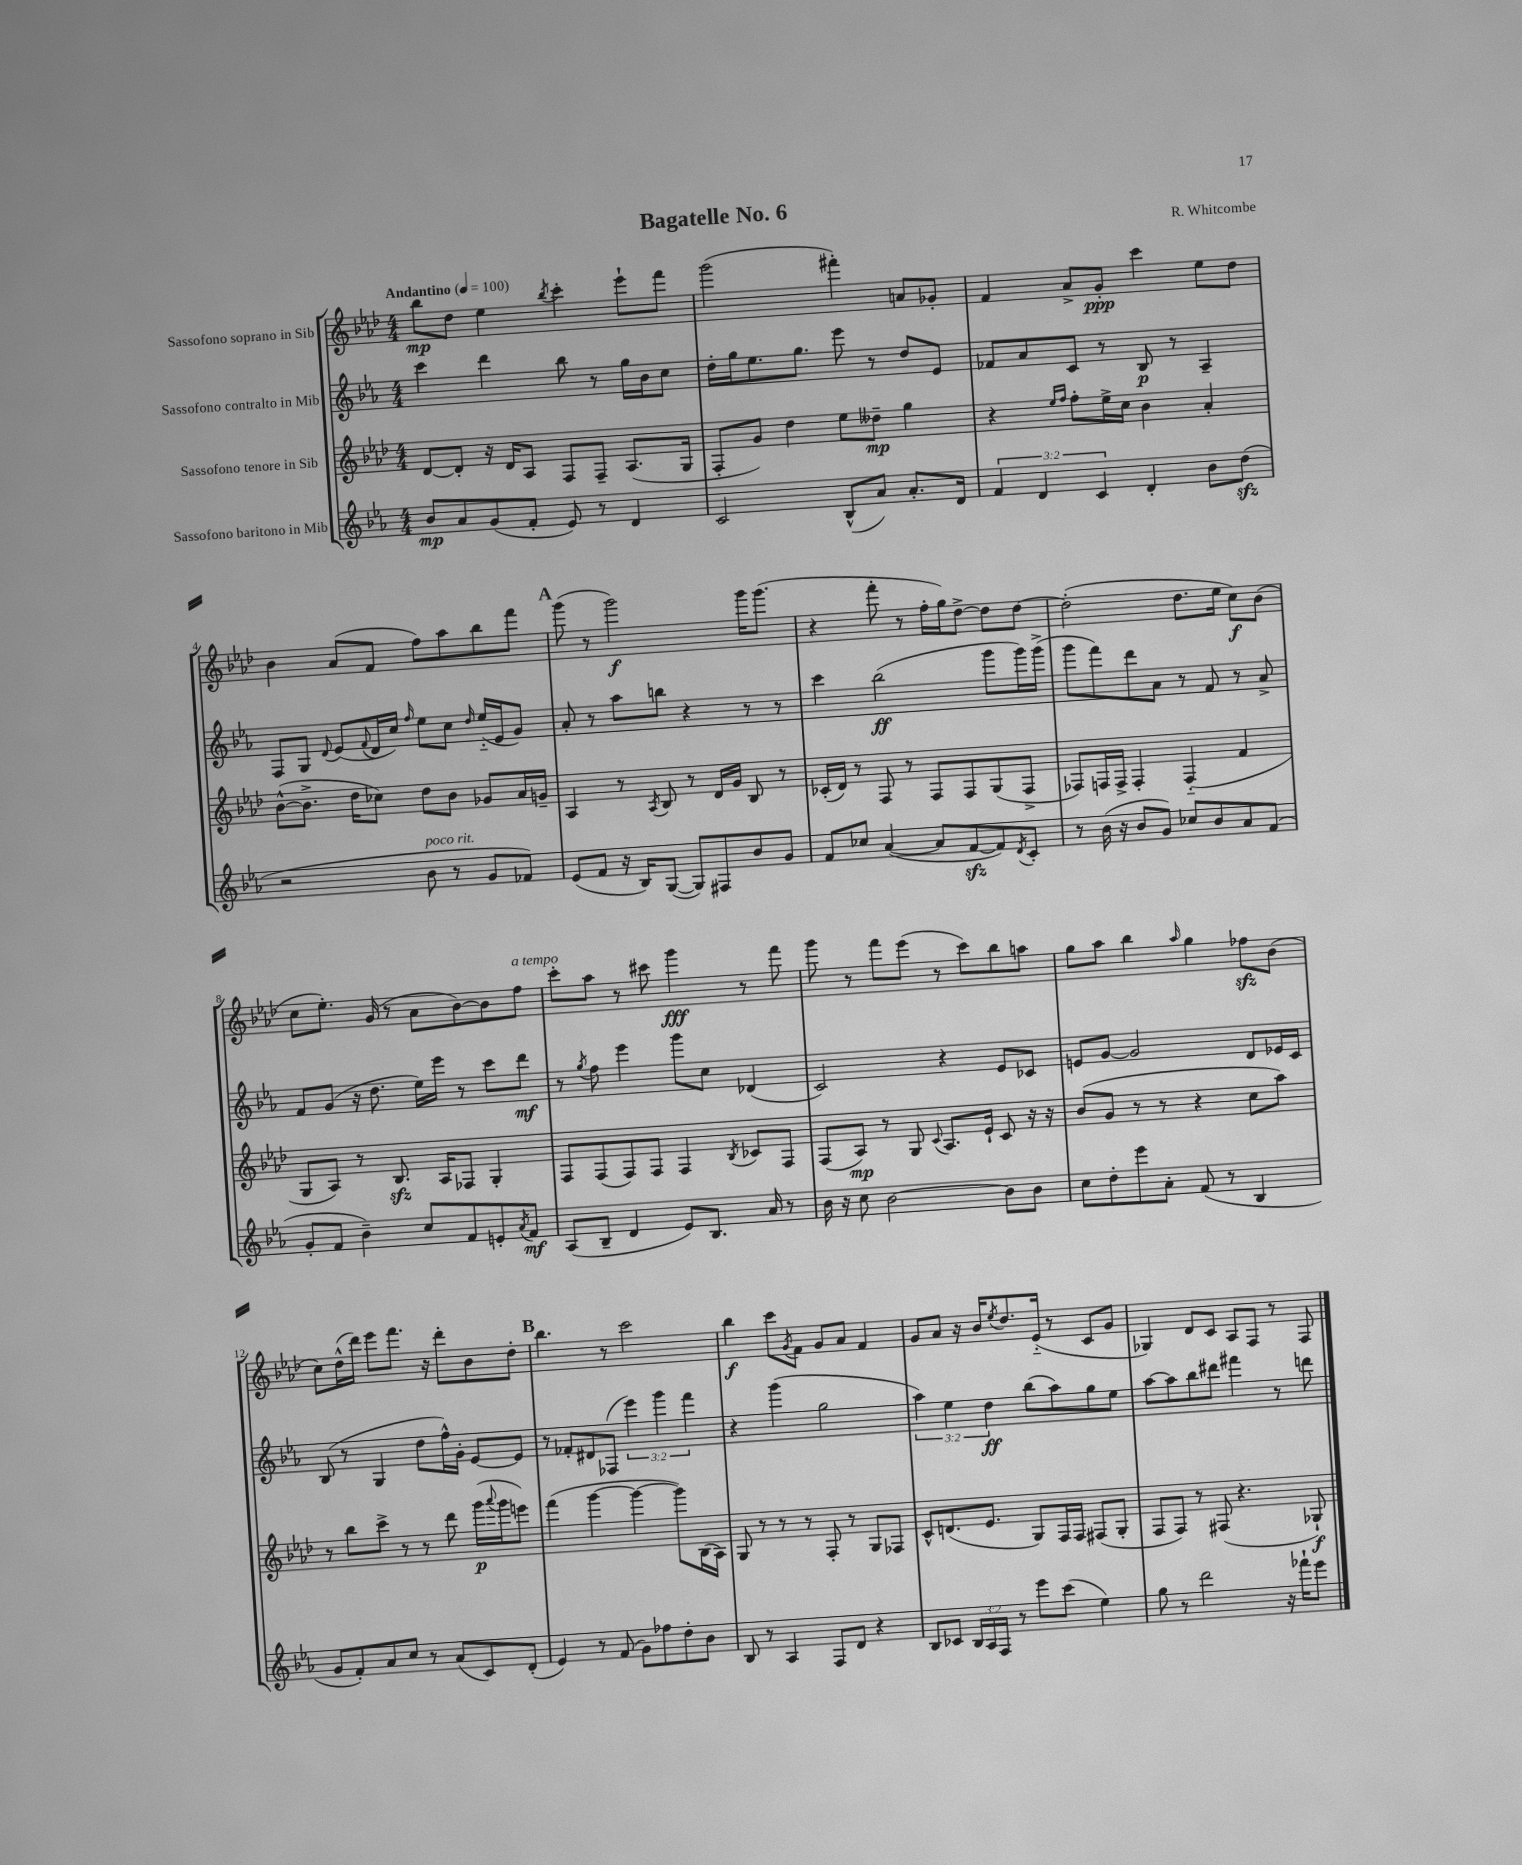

**kern	**kern	**kern	**kern
*staff4	*staff3	*staff2	*staff1
*clefG2	*clefG2	*clefG2	*clefG2
*k[b-e-a-]	*k[b-e-a-d-]	*k[b-e-a-]	*k[b-e-a-d-]
*M4/4	*M4/4	*M4/4	*M4/4
*MM100	*MM100	*MM100	*MM100
8b-/L	[8d-/L	4ccc\	8bb-\L
8a-/	8d-'/]J	.	8dd-\J
(8g/	16r	4ddd\	4ee-\
.	16d-/LK	.	.
8f'/J	8A-/J	.	.
.	.	.	8qbb-/
8e-/)	8F/L	8bb-\	4ccc'\
8r	8F~/J	8r	.
4d/	(8.A-/L	16gg\LL	8eee-`\L
.	.	16b-\J	.
.	.	8cc\J	8fff\J
.	16G/Jk	.	.
=	=	=	=
2c/	8F'/L	16dd'\LL	(2ggg\
.	.	16gg\J	.
.	8g/J)	8.ee-\	.
.	4dd-\	.	.
.	.	8.gg\J	.
(8B-^^/L	8ee-\L	8eee-\	4fff#'\)
8a-/J)	8dd--~\J	8r	.
8.a-'/L	4gg\	8dd/L	8a/L
.	.	8e-/J	8g-'/J
16d/Jk	.	.	.
=	=	=	=
6f/	4r	8f-/L	4f/
.	.	8a-/	.
6d/	.	.	.
.	16qqee-/LL	.	.
.	16qqff/JJ	.	.
.	8ff'\L	8c/J	8a-^/L
6c/	.	.	.
.	16ee-^\L	8r	8g'/J
.	16cc\JJ	.	.
4d'/	4b-\	8B-/	4ccc\
.	.	8r	.
8b-\L	4a-'/	4A-~/	8ee-\L
(8dd\J	.	.	8dd-\J
=	=	=	=
2r	([8b-^^\L	8F/L	4b-\
.	8.b-^\]J	8G/J	.
.	.	8qqd/	.
.	.	(8e-/L	(8a-/L
.	16dd-\LK	.	.
.	.	8qqf/	.
.	8cc-\J)	16d/L	8f/J
.	.	16cc/JJ)	.
.	.	16qqff/	.
8b-\	8dd-\L	8ee-\L	8ff\L)
8r	8b-\J	8cc\J	8aa-\
.	.	16qqdd/	.
8g/L	8g-/L	(16ee-'~/LL	8bb-\
.	.	16e-/J	.
8f-/J)	16a-/L	8g/J)	8fff\J
.	16g~/JJ	.	.
=	=	=	=
(8e-/L	4A-/	8a-'/	(8ggg\
8f/J	.	8r	8r
16r	8r	8aa-\L	2ggg\)
16B-/LK)	.	.	.
.	8qA-/	.	.
([8G/J	8B-/	8bb\J	.
8G/]L)	8r	4r	.
8F#/	16d-/LL	.	.
.	16g/JJ	.	.
8b-/	8B-/	8r	16ggg\LK
.	.	.	(8.ggg\J
8g/J	8r	8r	.
=	=	=	=
8f/L	(16c-'/LL	4ccc\	4r
.	16d-/JJ)	.	.
8cc-/J	8r	.	.
([4a-/	8F/	(2bb-\	8fff'\
.	8r	.	8r
8a-/]L	8F/L	.	16ff'\LL
.	.	.	16gg\J)
[8f/	8F/	.	[8dd-^\J
8f/])	(8G/	8ggg\L	8dd-\]L
8qd/	.	.	.
8c'/J	8F^/J	16ggg\L)	[8dd-\J
.	.	(16ggg^\JJ	.
=	=	=	=
8r	8F-/L)	8ggg\L	(2dd-'\]
(16b-\	16F/L	8fff\)	.
16r	16F^/JJ	.	.
8b-/L	4F'/	8ddd\	.
8g/J)	.	8a-\J	.
8cc-/L	(4F'~/	8r	8.dd-\L
8b-/	.	8f/	.
.	.	.	16ee-\Jk
8a-/	4f/	8r	8cc\L)
(8f/J	.	8a-^/	(8b-\J
=	=	=	=
8g'/L	8G/L	8f/L	8cc\L
8f/J	8A-/J)	(8g/J	8.ee-'\J)
4b-~\)	8r	16r	.
.	.	8.dd\	(16g/
.	8.B-/	.	8r
8cc/L	.	16ee-\LL)	8a-\L
.	16A-/LK	16eee-\JJ	.
8f/	8F-/J	8r	[8b-\)
8e'/	4G'/	8ccc\L	8b-\]
8qa-/	.	.	.
8f/J	.	8ddd\J	8ff\J
=	=	=	=
(8A-/L	8F/L	8r	8ccc'\L
.	.	8qgg/	.
8B-~/J	(8F/	8ff\	8aa-\J
4d/	8F/)	4eee-\	8r
.	8F/J	.	8ccc#\
8e-/L)	4F/	8ggg\L	4ggg\
8.B-/J	.	8cc\J	.
.	8qB-/	.	.
.	8c-/L	(4d-/	8r
16a-/	.	.	.
8r	8F/J	.	8fff\
=	=	=	=
16b-\	(8F/L	2c/)	8ggg\
16r	.	.	.
8cc\	8A-/J)	.	8r
[2b-\	8r	.	8fff\L
.	8G/	.	(8eee-\J
.	8qqc/	.	.
.	8.A-/L	4r	8r
.	.	.	8ccc\L)
.	16e-`/Jk	.	.
8b-\]L	8c/	8e-/L	8bb-\
8b-\J	16r	8c-/J	8aa\J
.	16r	.	.
=	=	=	=
8cc\L	(8b-/L	8e/L	8gg\L
8dd'\	8g/J	[8g/J	8aa-\J
8eee-\	8r	2g/]	4bb-\
8a-'\J	8r	.	.
.	.	.	16qqaa-/
(8f/	4r	.	4gg\
8r	.	.	.
4B-/	8cc\L	8d/L	8ff-\L
.	8aa-\J)	16e-/L	(8b-\J
.	.	16c/JJ	.
=	=	=	=
8g/L	8r	(8B-/	8cc\L)
8f'/)	8bb-\L	8r	(16dd-^^\L
.	.	.	16ddd-\JJ)
8a-/	8ccc^\J	4G/	8eee-\L
8cc/J	8r	.	8.fff\J
8r	8r	8dd\L	.
.	.	.	16r
(8a-/L	8ddd-\	16ff^^\L)	8ddd-'\L
.	.	16g'\JJ	.
8c/)	(16ggg\LL	[8e-/L	8b-\
.	8qqaaa-/	.	.
.	16ggg\J	.	.
(8d'/J	8eee\J)	8e-/]J	8dd-'\J
=	=	=	=
4e-/)	(4fff\	8r	4.bb-\
.	.	8f-'/L	.
8r	[4ggg\	8d#/	.
(8f/	.	(8F-/J	8r
8g\L)	4ggg\_	6eee-\)	2ccc\
8ff-\	.	.	.
.	.	6ggg\	.
8dd'\	8ggg\]L)	.	.
.	.	6fff\	.
8b-\J	(16B-\L	.	.
.	16A-\JJ)	.	.
=	=	=	=
8B-/	8G/	4r	4bb-\
8r	8r	.	.
4A-/	8r	(4ggg\	8ccc\L
.	.	.	8qg/
.	8r	.	8f\J
8F/L	8F'/	2gg\	8g/L
8d/J	8r	.	8a-/J
4r	8G/L	.	4f/
.	8F-/J	.	.
=	=	=	=
8B-/L	8c^^/L	6aa-\)	8g/L
8c-/J	(8.d/	.	8a-/J
.	.	6ee-\	.
24B-/LL	.	.	16r
24A-/	.	.	.
.	8.e-/J	.	16b-/LK
24F/JJ	.	6dd\	.
.	.	.	8qee-/
8r	.	.	8.dd-/
8eee-\L	8G/L)	(8bb-\L	.
.	.	.	(16e-'~/Jk
(8ccc\J	16F/L	8aa-\)	8r
.	16F/JJ	.	.
4ee-\)	(8F#/L	8gg\	8c/L
.	8G'/J	8ee-\J	8g/J
=	=	=	=
8gg\	8F/L	[8aa-\L	4G-/)
8r	8F/J)	8aa-\]	.
2ddd\	8r	8bb-\	8d-/L
.	(8F#/	8ddd#\J	8c/J
.	4.r	4fff#\	8A-/L
.	.	.	8F/J
16r	.	8r	8r
16fff-`\LK	.	.	.
8eee-\J	8G-`/)	8ddd\	8F/
==	==	==	==
*-	*-	*-	*-
